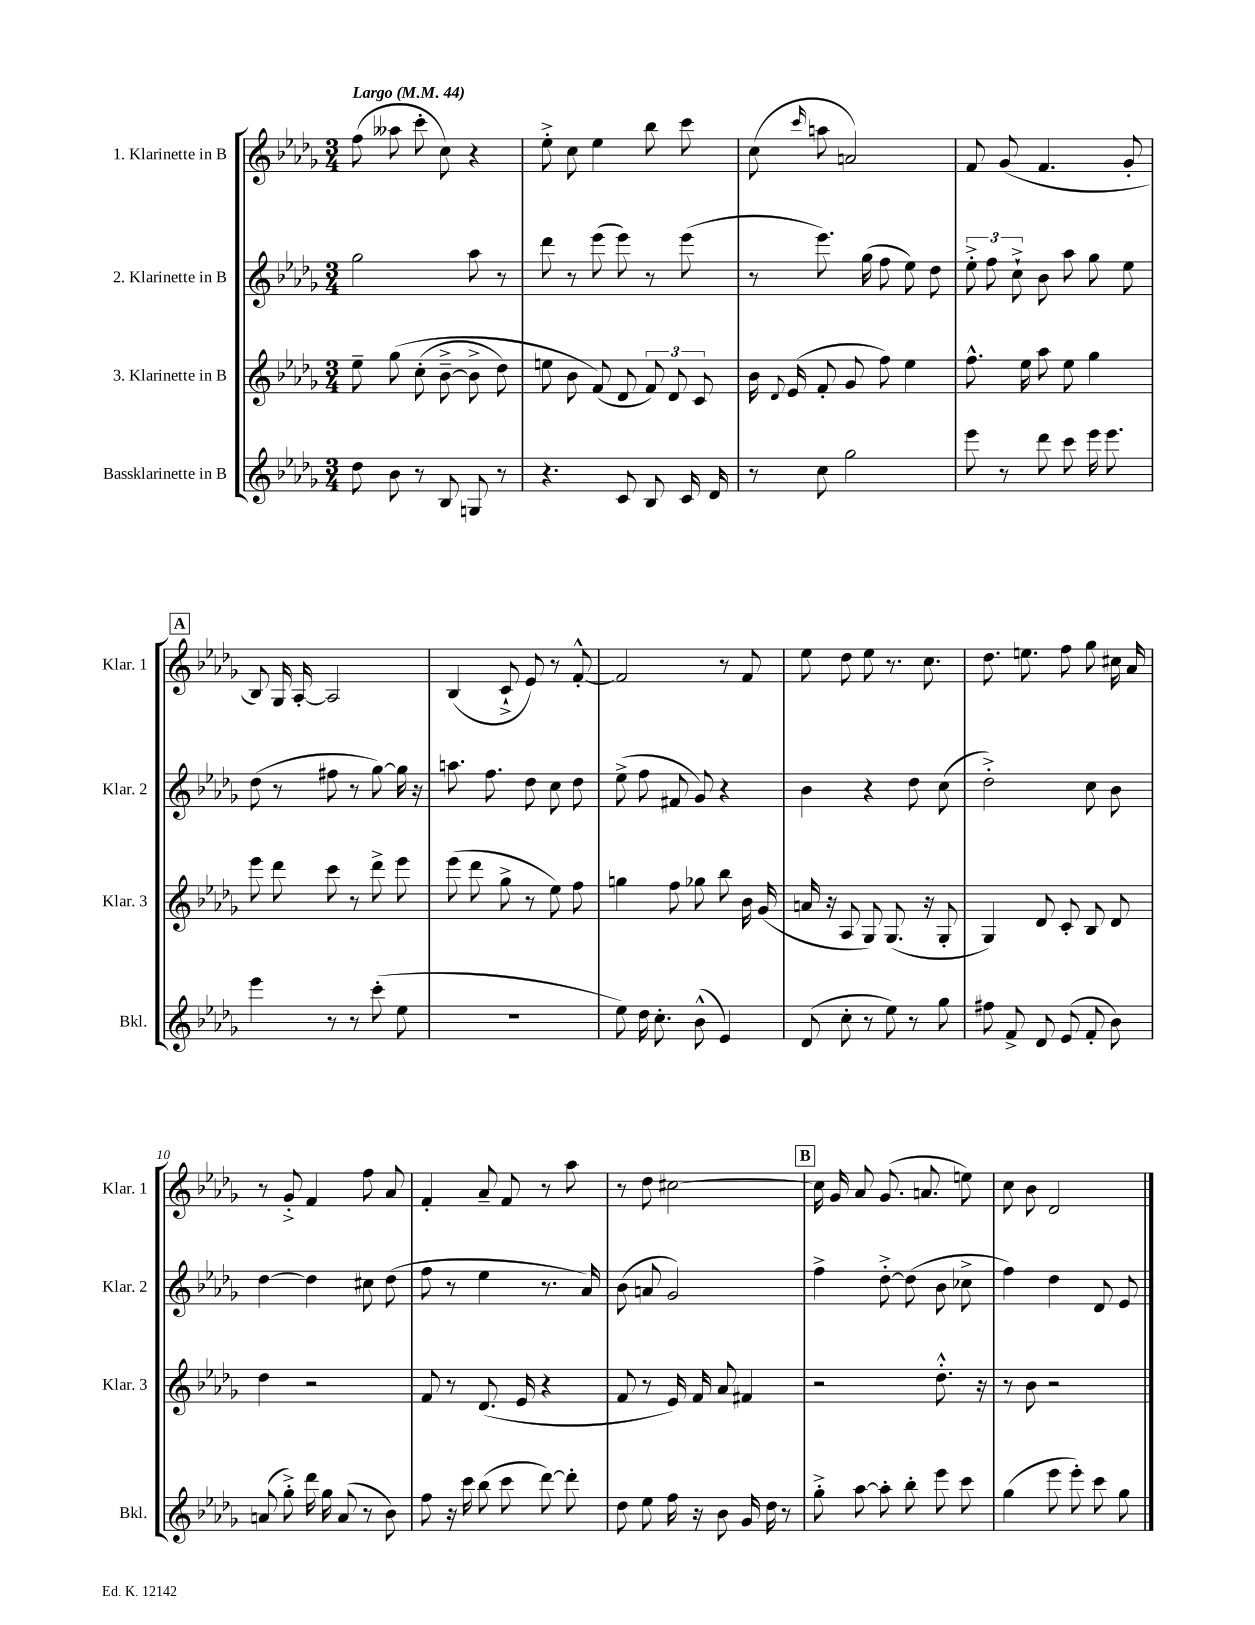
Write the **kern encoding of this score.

**kern	**kern	**kern	**kern
*part4	*part3	*part2	*part1
*staff4	*staff3	*staff2	*staff1
*I"Bassklarinette in B	*I"3. Klarinette in B	*I"2. Klarinette in B	*I"1. Klarinette in B
*I'Bkl.	*I'Klar. 3	*I'Klar. 2	*I'Klar. 1
*clefG2	*clefG2	*clefG2	*clefG2
*k[b-e-a-d-g-]	*k[b-e-a-d-g-]	*k[b-e-a-d-g-]	*k[b-e-a-d-g-]
*M3/4	*M3/4	*M3/4	*M3/4
*MM44	*MM44	*MM44	*MM44
=1	=1	=1	=1
!	!	!	!LO:TX:a:B:t=Largo
8dd-\	8ee-~\	2gg-\	(8ff\
8b-\	(8gg-\	.	8aa--X\
8r	(8cc'\	.	8ccc'\
8B-/	[8b-~^\	.	8cc\)
8Gn/	8b-^\]	8aa-\	4r
8r	8dd-\)	8r	.
=2	=2	=2	=2
4.r	8een\	8ddd-\	8ee-'^\
.	8b-\	8r	8cc\
.	(8f/)	(8eee-\	4ee-\
8c/	8d-/	8eee-\)	.
8B-/	12f/)	8r	8bb-\
.	12d-/	.	.
16c/	.	(8eee-\	8ccc\
.	12c/	.	.
16d-/	.	.	.
=3	=3	=3	=3
8r	16b-\	8r	(8cc\
.	8qqd-/	.	.
.	(16e-/	.	.
.	.	.	16qqccc/
8cc\	8f'/	8.eee-\)	8aan\
2gg-\	8g-/	.	2an/)
.	.	(16gg-\	.
.	8ff\)	8ff\	.
.	4ee-\	8ee-\)	.
.	.	8dd-\	.
=4	=4	=4	=4
8eee-\	8.ff^^\	12ee-'^\	8f/
.	.	12ff\	.
8r	.	.	(8g-/
.	.	12cc`^\	.
.	16ee-\	.	.
8ddd-\	8aa-\	8b-\	4.f/
8ccc\	8ee-\	8aa-\	.
16eee-\	4gg-\	8gg-\	.
8.eee-\	.	.	.
.	.	8ee-\	8g-'/
!!LO:LB:g=z
!!LO:REH:place=s1:t=A
=5	=5	=5	=5
4eee-\	8eee-\	(8dd-\	8B-/)
.	8ddd-\	8r	16G-/
.	.	.	[16A-'/
8r	8ccc\	8ff#X\	2A-/]
8r	8r	8r	.
(8ccc'\	8ddd-^\	[8gg-\)	.
8ee-\	8eee-\	16gg-\]	.
.	.	16r	.
=6	=6	=6	=6
2.r	(8eee-\	8.aan\	(4B-/
.	8ddd-\	.	.
.	.	8.ff\	.
.	8gg-^\	.	8c`^/
.	8r	8dd-\	8e-/)
.	8ee-\)	8cc\	8r
.	8ff\	8dd-\	[8f'^^/
=7	=7	=7	=7
8ee-\)	4ggn\	(8ee-^\	2f/]
16dd-\	.	8ff\	.
8.cc'\	.	.	.
.	8ff\	8f#X/	.
(8b-^^\	8gg-X\	8g-/)	.
4e-/)	8bb-\	4r	8r
.	16b-\	.	8f/
.	(16g-/	.	.
=8	=8	=8	=8
(8d-/	16an/	4b-\	8ee-\
.	16r	.	.
8cc'\	8A-/	.	8dd-\
8r	8G-/)	4r	8ee-\
8ee-\)	(8.G-/	.	8.r
8r	.	8dd-\	.
.	16r	.	8.cc\
8gg-\	8G-'/	(8cc\	.
=9	=9	=9	=9
8ff#X\	4G-/)	2dd-'^\)	8.dd-\
8f^/	.	.	.
.	.	.	8.een\
8d-/	8d-/	.	.
(8e-/	8c'/	.	8ff\
8f'/	8B-/	8cc\	8gg-\
8b-\)	8d-/	8b-\	16cc#X\
.	.	.	16a-/
!!LO:LB:g=z
=10	=10	=10	=10
(8an/	4dd-\	[4dd-\	8r
8gg-'^\)	.	.	8g-'^/
16ddd-\	2r	4dd-\]	4f/
16gg-\	.	.	.
(8a/	.	.	.
8r	.	8cc#X\	8ff\
8b-\)	.	(8dd-\	8a-/
=11	=11	=11	=11
8ff\	8f/	8ff\	4f'/
16r	8r	8r	.
16ccc\	.	.	.
(8bb-\	(8.d-/	4ee-\	8a-~/
8ccc\	.	.	8f/
.	16e-/	.	.
[8ddd-\)	4r	8.r	8r
8ddd-'\]	.	.	8aa-\
.	.	16a-/)	.
=12	=12	=12	=12
8dd-\	8f/	(8b-\	8r
8ee-\	8r	8an/	8dd-\
16ff\	16e-/)	2g-/)	[2cc#X\
16r	16f/	.	.
8b-\	8a-/	.	.
16g-/	4f#X/	.	.
16dd-\	.	.	.
8r	.	.	.
!!LO:REH:place=s1:t=B
=13	=13	=13	=13
8gg-'^\	2r	4ff^\	16cc#\]
.	.	.	16g-/
[8aa-\	.	.	8a-/
8aa-'\]	.	[8dd-'^\	(8.g-/
8bb-'\	.	(8dd-\]	.
.	.	.	8.an/
8eee-\	8.dd-'^^\	8b-\	.
8ccc\	.	8cc-X^\	8een\)
.	16r	.	.
=14	=14	=14	=14
(4gg-\	8r	4ff\)	8cc\
.	8b-\	.	8b-\
8eee-\	2r	4dd-\	2d-/
8eee-'\)	.	.	.
8ccc\	.	8d-/	.
8gg-\	.	8e-/	.
==	==	==	==
*-	*-	*-	*-
